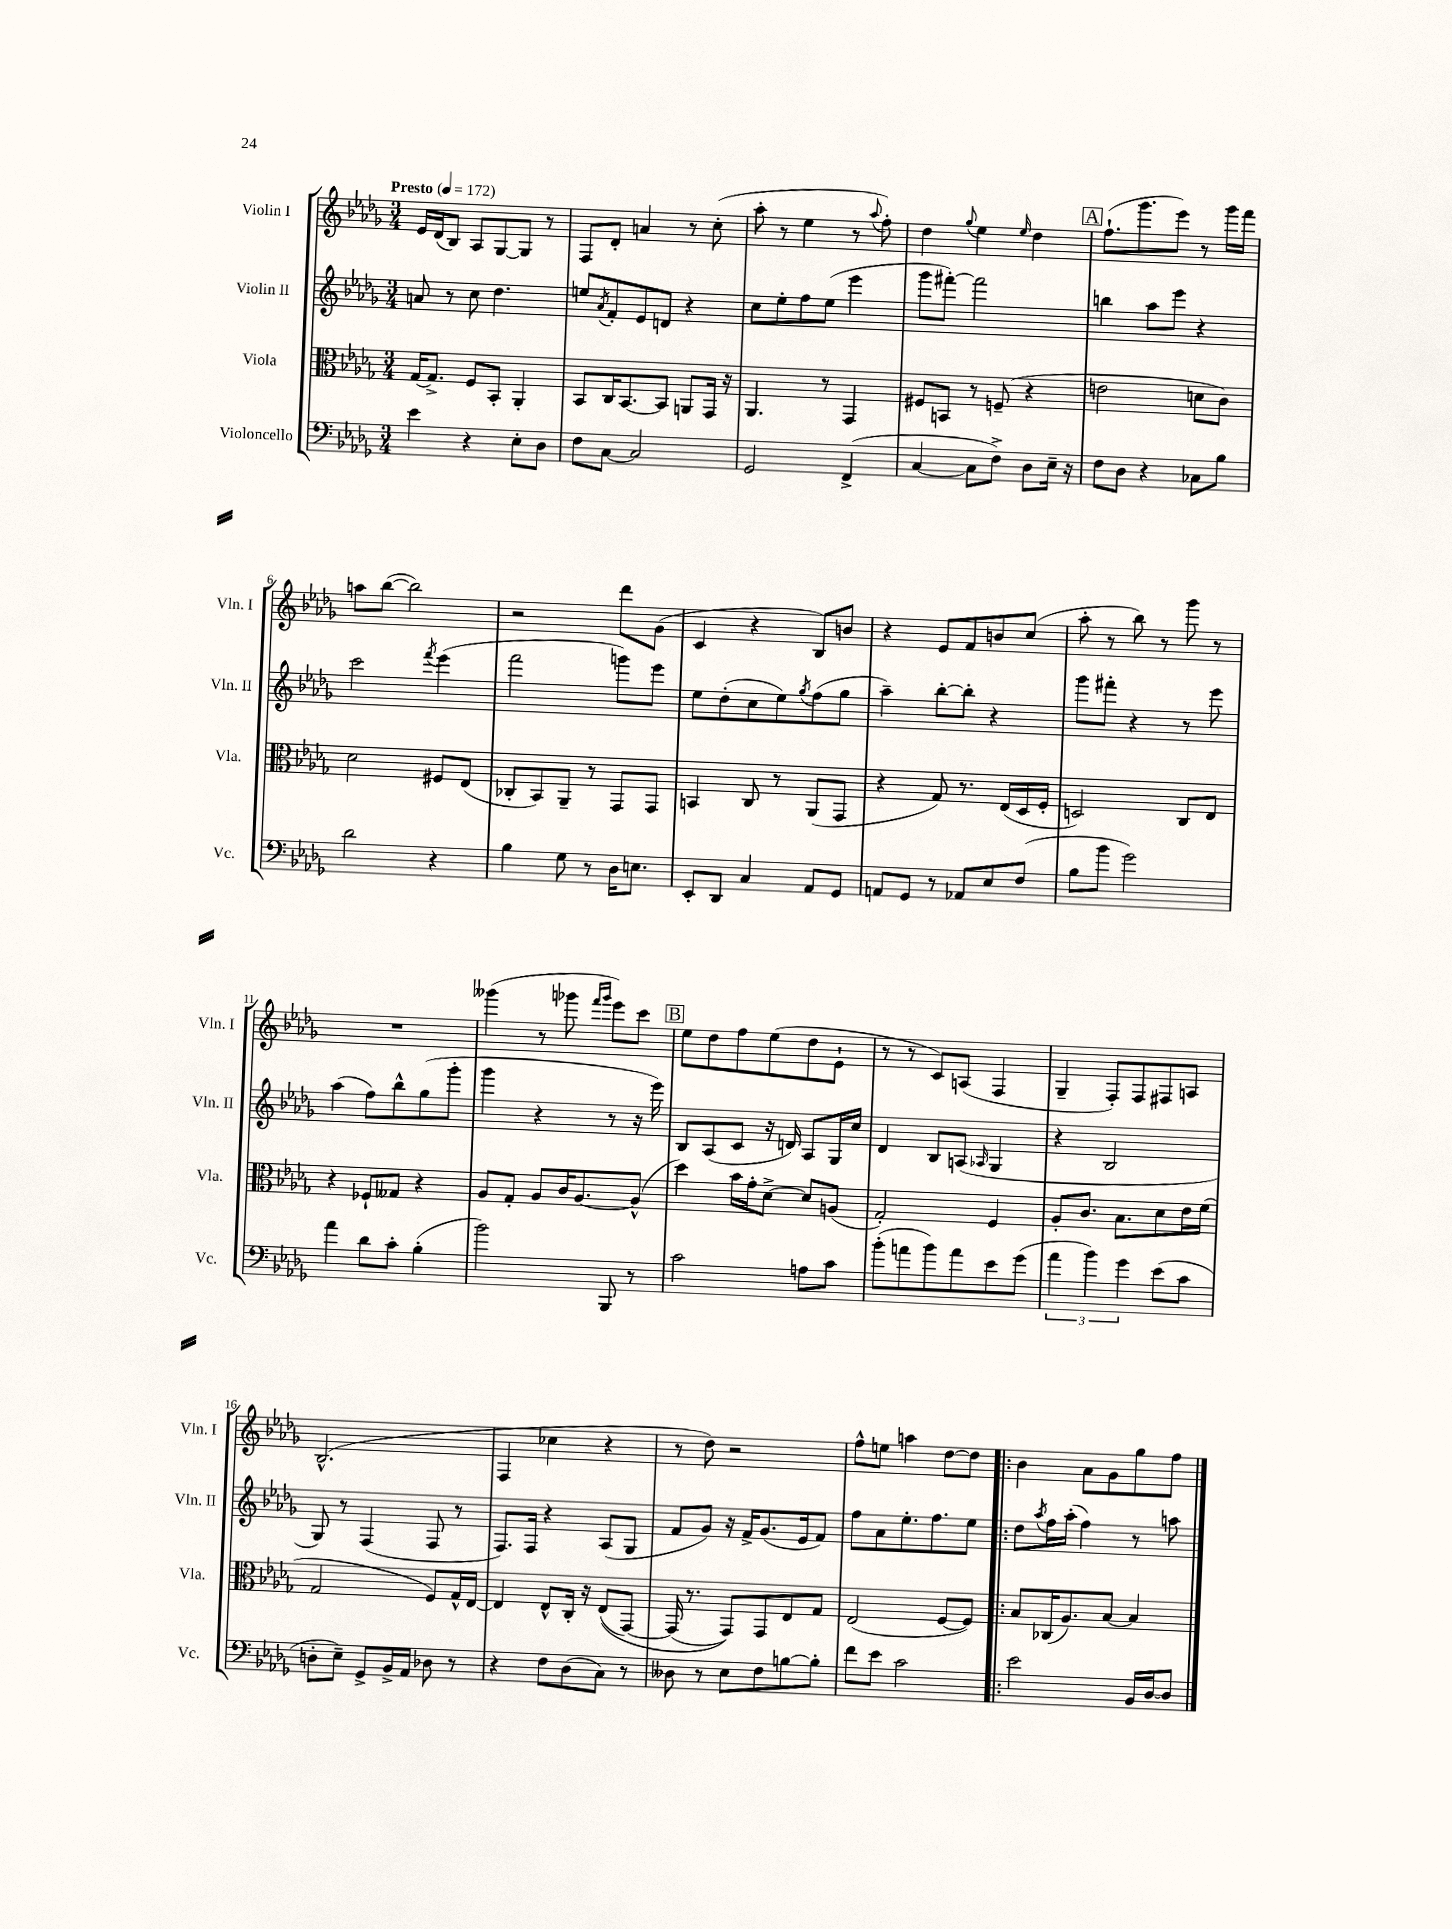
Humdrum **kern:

**kern	**kern	**kern	**kern
*part4	*part3	*part2	*part1
*staff4	*staff3	*staff2	*staff1
*I"Violoncello	*I"Viola	*I"Violin II	*I"Violin I
*I'Vc.	*I'Vla.	*I'Vln. II	*I'Vln. I
*clefF4	*clefC3	*clefG2	*clefG2
*k[b-e-a-d-g-]	*k[b-e-a-d-g-]	*k[b-e-a-d-g-]	*k[b-e-a-d-g-]
*M3/4	*M3/4	*M3/4	*M3/4
*MM172	*MM172	*MM172	*MM172
=1	=1	=1	=1
!	!	!	!LO:TX:a:B:t=Presto
4e-\	[16G-/KL	8an/	16e-/LL
.	8.G-^/J]	.	(16d-/J
.	.	8r	8B-/J)
4r	8F/L	8cc\	8A-/L
.	8BB-'/J	4.dd-\	[8G-/
8E-'\L	4AA-'/	.	8G-/J]
8D-\J	.	.	8r
=2	=2	=2	=2
8F\L	8BB-/L	8een/L	8F/L
.	.	8qa-/	.
[8C\J	16C/K	8f'/	8d-'/J
.	[8.BB-/	.	.
2C/]	.	8e-/	4an/
.	8BB-/J]	8dn/J	.
.	8AAn/L	4r	8r
.	16GG-/Jk	.	(8cc'\
.	16r	.	.
=3	=3	=3	=3
2GG-/	4.AA-/	8cc\L	8aa-'\
.	.	8ee-'\	8r
.	.	8ff\	4ee-\
.	8r	(8ee-\J	.
(4FF^/	4GG-/	4eee-\	8r
.	.	.	8qqaa-/
.	.	.	8ff'\)
=4	=4	=4	=4
[4C/	8F#X/L	8ggg-\L	4dd-\
.	8BBn/J	[8fff#X'\J)	.
.	.	.	8qqgg-/
8C\L]	8r	2fff#\]	4ee-\
8F^\J)	(8Fn~/	.	.
.	.	.	16qqee-/
8D-\L	4r	.	4dd-\
16E-~\Jk	.	.	.
16r	.	.	.
!!LO:REH:place=s1:t=A
=5	=5	=5	=5
8F\L	2en\	4bbn\	(8.ff`\L
8D-\J	.	.	.
.	.	.	8.ggg-\
4r	.	8aa-\L	.
.	.	8eee-\J	8eee-\J)
8C-X\L	8dn\L	4r	8r
8B-\J	8c\J)	.	16ggg-\LL
.	.	.	16fff\JJ
!!LO:LB:g=z
=6	=6	=6	=6
2d-\	2d-\	2ccc\	8aan\L
.	.	.	([8bb-\J
.	.	.	2bb-\])
.	.	8qfff/	.
4r	8F#X/L	(4eee-\	.
.	(8E-/J	.	.
=7	=7	=7	=7
4B-\	8C-X'/L	2fff\	2r
.	8BB-/)	.	.
8G-\	8AA-~/J	.	.
8r	8r	.	.
16D-\KL	8GG-/L	8gggn\L)	8ddd-\L
8.En\J	.	.	.
.	8GG-/J	8eee-\J	(8g-\J
=8	=8	=8	=8
8EE-'/L	4BBn/	8ee-\L	4c/
8DD-/J	.	(8dd-'\	.
4C/	8C/	8cc\	4r
.	8r	8ee-\)	.
.	.	8qgg-/	.
8AA-/L	(8AA-/L	(8ff\	8B-/L)
8GG-/J	8GG-/J	8gg-\J	8bn/J
=9	=9	=9	=9
8AAn/L	4r	4aa-~\)	4r
8GG-/J	.	.	.
8r	8G-/)	[8bb-'\L	8e-/L
8AA-X/L	8.r	8bb-'\J]	8f/
8E-/	.	4r	8bn/
.	(16E-/LL	.	.
(8F/J	16D-/	.	(8cc/J
.	16F'/JJ	.	.
=10	=10	=10	=10
8B-\L	2Dn/)	8ggg-\L	8aa-'\
8b-\J	.	8fff#X'\J	8r
2g-\)	.	4r	8bb-\)
.	.	.	8r
.	8C/L	8r	8ggg-\
.	8E-/J	8eee-\	8r
!!LO:LB:g=z
=11	=11	=11	=11
4a-\	4r	(4aa-\	2.r
8d-\L	8F-X`/L	8ff\L)	.
8c'\J	8G--X/J	8bb-^^\	.
(4B-'\	4r	(8gg-\	.
.	.	8ggg-'\J	.
=12	=12	=12	=12
2b-\)	8A-/L	4ggg-\	(4ggg--X\
.	8G-'/J	.	.
.	8A-/L	4r	8r
.	16c/K	.	8ggg-X\
.	[8.A-/	.	.
.	.	.	16qqfff/LL
.	.	.	16qqggg-/JJ
8BBB-/	.	8r	8eee-\L)
8r	(8A-^^/J]	16r	8ccc\J
.	.	16eee-\)	.
!!LO:REH:place=s1:t=B
=13	=13	=13	=13
2c\	4dd-\)	8B-/L	8ee-\L
.	.	(8A-/	8dd-\
.	16b-\LL	8c/J	8ff\
.	16g-'\J	.	.
.	[8d-^\J	16r	(8ee-\
.	.	16dn/)	.
8An\L	8d-/L]	8A-/L	8dd-\
8c\J	(8An/J	16G-/L	8e-`\J
.	.	16cc/JJ	.
=14	=14	=14	=14
(8b-'\L	2G-'/)	4d-/	8r
8an\	.	.	8r
8b-\)	.	8B-/L	8c/L)
8a\	.	(8An/J	(8An/J
.	.	16qqA-X/	.
8e-\	4F/	4G-/	4F/
(8g-\J	.	.	.
=15	=15	=15	=15
6a-\	8A-'/L	4r	4G-~/
.	8.c/J	.	.
6b-\)	.	.	.
.	.	2B-/	8F'/L)
.	8.B-\L	.	.
6g-\	.	.	.
.	.	.	8F/
(8e-\L	8d-\	.	8F#X/
8c\J	16e-\L	.	8An/J
.	(16f\JJ	.	.
!!LO:LB:g=z
=16	=16	=16	=16
8Dn'\L	2G-/	8G-/)	(2.B-^^/
8E-~\J)	.	8r	.
8GG-^/L	.	(4F/	.
16BB-^/L	.	.	.
16AA-/JJ	.	.	.
8D-X\	8F/L)	8F/	.
8r	16G-^^/L	8r	.
.	[16E-/JJ	.	.
=17	=17	=17	=17
4r	4E-/]	8.F/L)	4F/
.	.	16F/Jk	.
8F\L	8E-^^/L	4r	4cc-X\
(8D-\	16C'/Jk	.	.
.	16r	.	.
8C\J)	((8E-/L	(8A-/L	4r
8r	[8GG-/J)	8G-/J	.
=18	=18	=18	=18
8D--X\	(16GG-/]	8f/L	8r
.	8.r	.	.
8r	.	8g-/J)	8dd-\)
8E-\L	8GG-/L))	16r	2r
.	.	16f^/KL	.
8F\	8GG-/	(8.g-/	.
[8Bn\	8E-/	.	.
.	.	16e-/k	.
8B'\J]	8G-/J	8f/J)	.
=19	=19	=19	=19
8f\L	(2E-/	8ff\L	8ff^^\L
8e-\J	.	8a-\	8een\J
2c\	.	8.ee-'\	4aan\
.	.	8.ff\	.
.	[8F/L	.	[8dd-\L
.	8F/J])	8ee-\J	8dd-\J]
=20!|:	=20!|:	=20!|:	=20!|:
2e-\	8B-/L	8dd-\L	4b-\
.	.	8qaa-/	.
.	(16C-X/K	16ff\L	.
.	8.A-/)	(16aa-'\JJ	.
.	.	4ff\)	8a-\L
.	[8B-/J	.	8g-\
16BB-/LL	4B-/]	8r	8gg-\
[16D-/J	.	.	.
8D-/J]	.	8aan\	8ff\J
==	==	==	==
*-	*-	*-	*-
